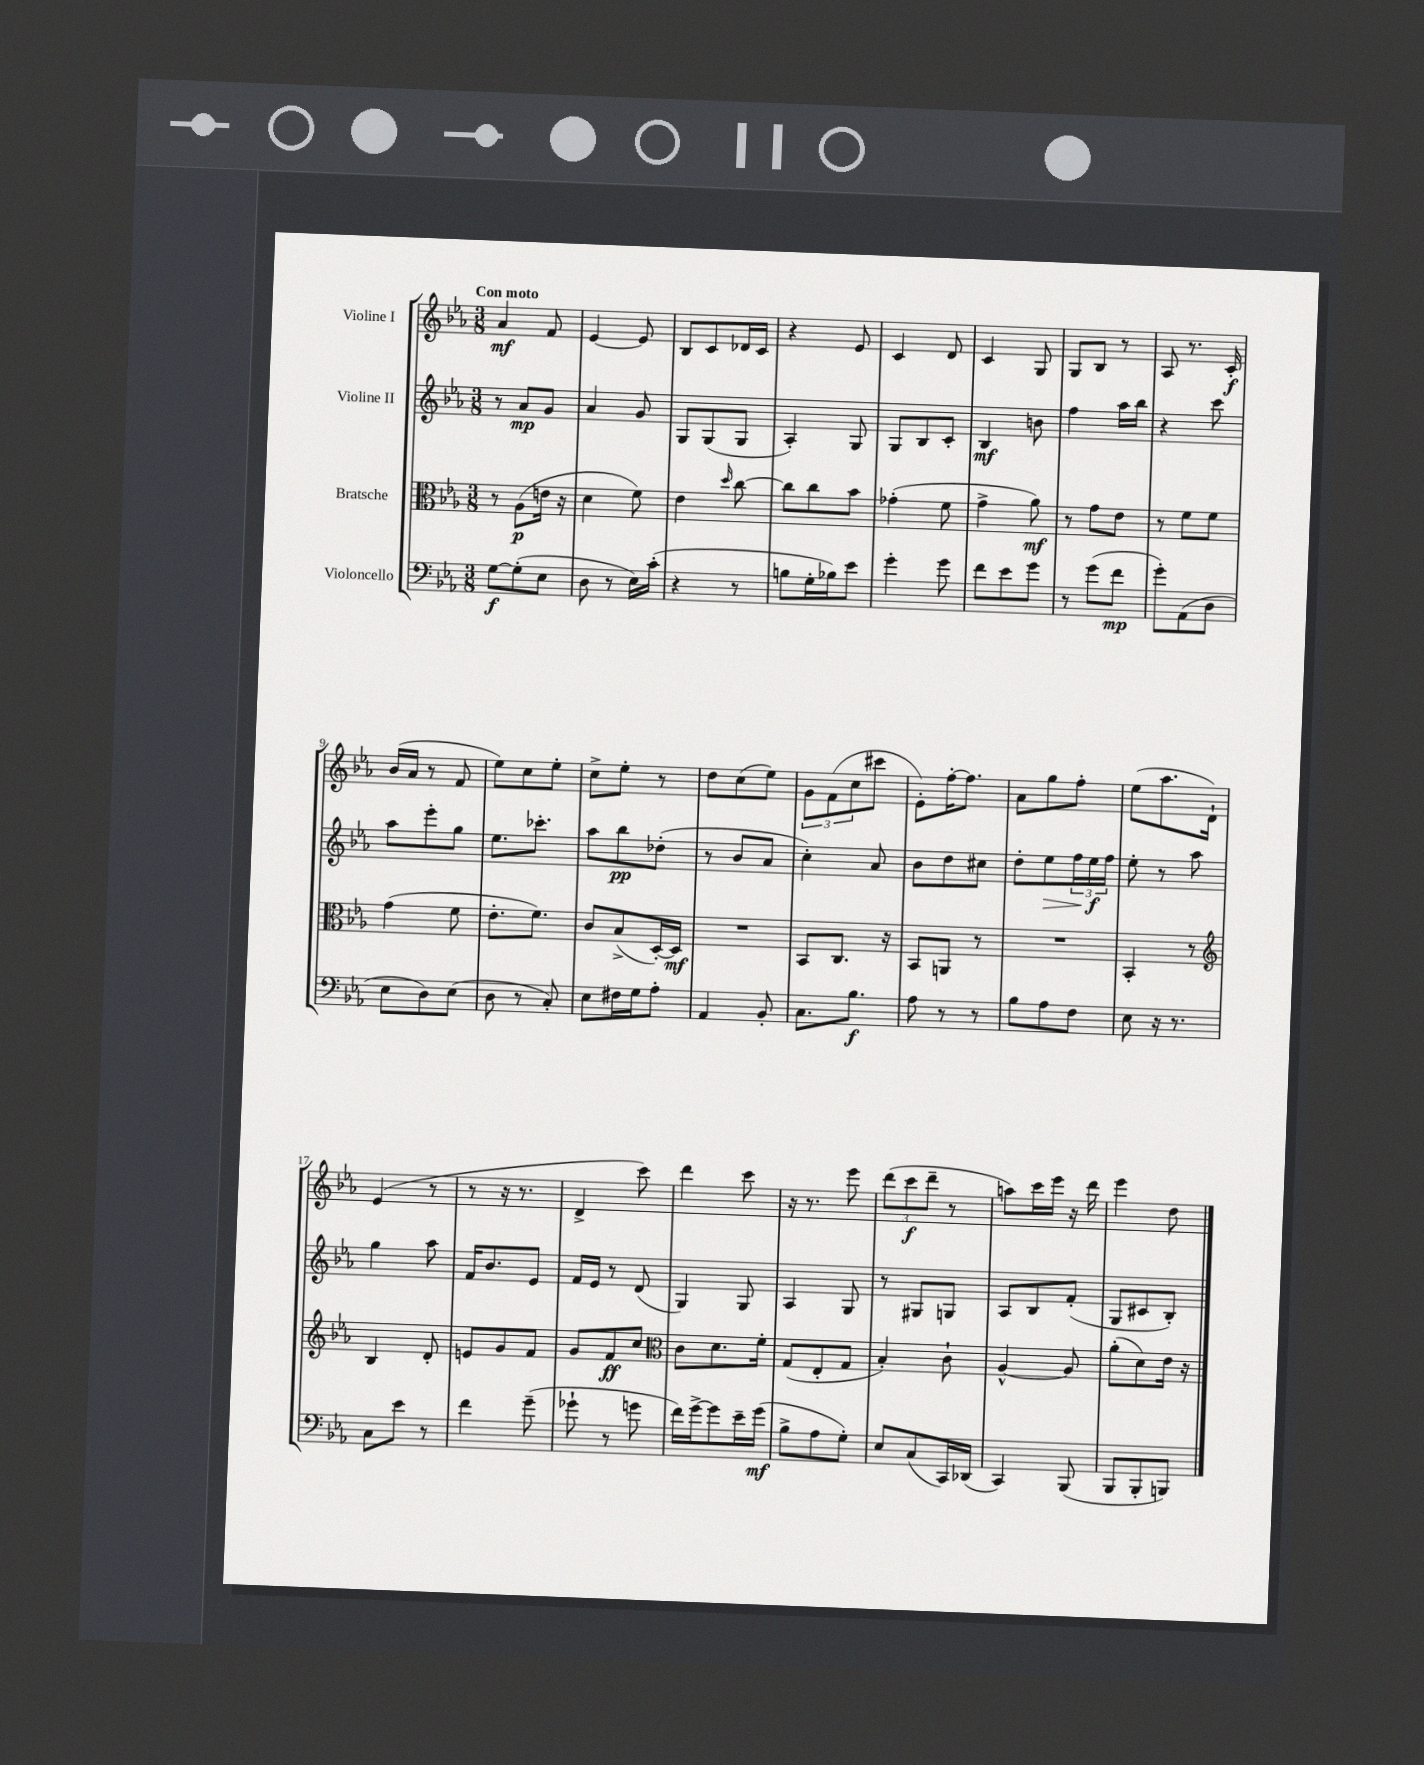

**kern	**kern	**kern	**kern
*staff4	*staff3	*staff2	*staff1
*clefF4	*clefC3	*clefG2	*clefG2
*k[b-e-a-]	*k[b-e-a-]	*k[b-e-a-]	*k[b-e-a-]
*M3/8	*M3/8	*M3/8	*M3/8
[8G	8r	8r	4a-
(8G']	(8A-	8a-	.
8E-	16e	8g	8f
.	16r	.	.
=	=	=	=
8D	4d	4a-	[4e-
8r	.	.	.
16E-)	8f)	8g	8e-]
(16c'	.	.	.
=	=	=	=
4r	4e-	8G	8B-
.	.	(8G	8c
.	16qqdd	.	.
8r	[8cc	8G	16d-
.	.	.	16c
=	=	=	=
8B	8cc]	4A-')	4r
16G'	8cc	.	.
16B-)	.	.	.
8e-	8b-	8G	8e-
=	=	=	=
4g'	(4g-'	8G	4c
.	.	8B-	.
8g	8f	8c'	8d
=	=	=	=
8f	4g^	4B-	4c
8e-	.	.	.
8g	8a-)	8b	8G
=	=	=	=
8r	8r	4ff	8G
(8g	8g	.	8B-
8f	8e-	16aa-	8r
.	.	16bb-	.
=	=	=	=
8g')	8r	4r	8A-
(8AA-	8f	.	8.r
8D	8f	8ccc	.
.	.	.	16c'
=	=	=	=
8E-	(4g	8aa-	(16b-
.	.	.	16a-
8D)	.	8eee-'	8r
(8E-	8f	8gg	8f
=	=	=	=
8D	8.e-'	8.ee-	8ee-)
8r	.	.	8cc
.	8.f)	8.ccc-'	.
8C')	.	.	8ee-'
=	=	=	=
8E-	8c	8aa-	8cc^
16F#	(8B-^	8bb-	8ee-'
16G	.	.	.
8A-'	[16D')	(8dd-'	8r
.	16D]	.	.
=	=	=	=
4AA-	4.r	8r	8dd
.	.	8b-	(8cc
8BB-'	.	8a-	8ee-)
=	=	=	=
8.C	8BB-	4cc')	12g
.	.	.	(12f
.	8.C	.	.
.	.	.	12cc
8.B-	.	.	.
.	.	8a-	8ccc#
.	16r	.	.
=	=	=	=
8A-	8BB-	8b-	8e-')
8r	8AA	8dd	[16ff'
.	.	.	8.ff]
8r	8r	8cc#	.
=	=	=	=
8B-	4.r	8dd'	8a-
8A-	.	8ee-	8gg
8F	.	24ff	8ff'
.	.	24ee-	.
.	.	24ff	.
=	=	=	=
8E-	4BB-'	8ee-'	(8ee-
16r	.	8r	8.aa-
8.r	.	.	.
.	8r	8aa-	.
.	.	.	16d`)
=	=	=	=
*	*clefG2	*	*
8C	4B-	4gg	(4e-
8e-	.	.	.
8r	8d'	8aa-	8r
=	=	=	=
4f	8e	16f	8r
.	.	8.b-	.
.	8g	.	16r
.	.	.	8.r
(8g~	8f	8e-	.
=	=	=	=
8g-`	8g	16f	4d^
.	.	16e-	.
8r	8f	8r	.
8g	8cc	(8d	8ccc)
=	=	=	=
*	*clefC3	*	*
16f)	8c	4G)	4ddd
[16g^	.	.	.
8g]	8.d	.	.
16e-~	.	8G	8ccc
(16g	16f'	.	.
=	=	=	=
8B-^	(8G	4A-	16r
.	.	.	8.r
8A-	8E-'	.	.
8G')	8G	8G	8eee-
=	=	=	=
8E-	4B-')	8r	(12ddd
.	.	.	12ccc
(8C	.	8G#	.
.	.	.	12ddd~
16CC)	8c`	8G	8r
(16DD-	.	.	.
=	=	=	=
4CC)	[4A-^^	8A-	8aa)
.	.	8B-	16ccc
.	.	.	16eee-
(8BBB-	8A-]	(8f'	16r
.	.	.	16ddd
=	=	=	=
8BBB-	(8a-'	8G	4eee-
8BBB-'	8d)	8c#	.
8BBB)	16e-	8B-')	8dd
.	16r	.	.
==	==	==	==
*-	*-	*-	*-
